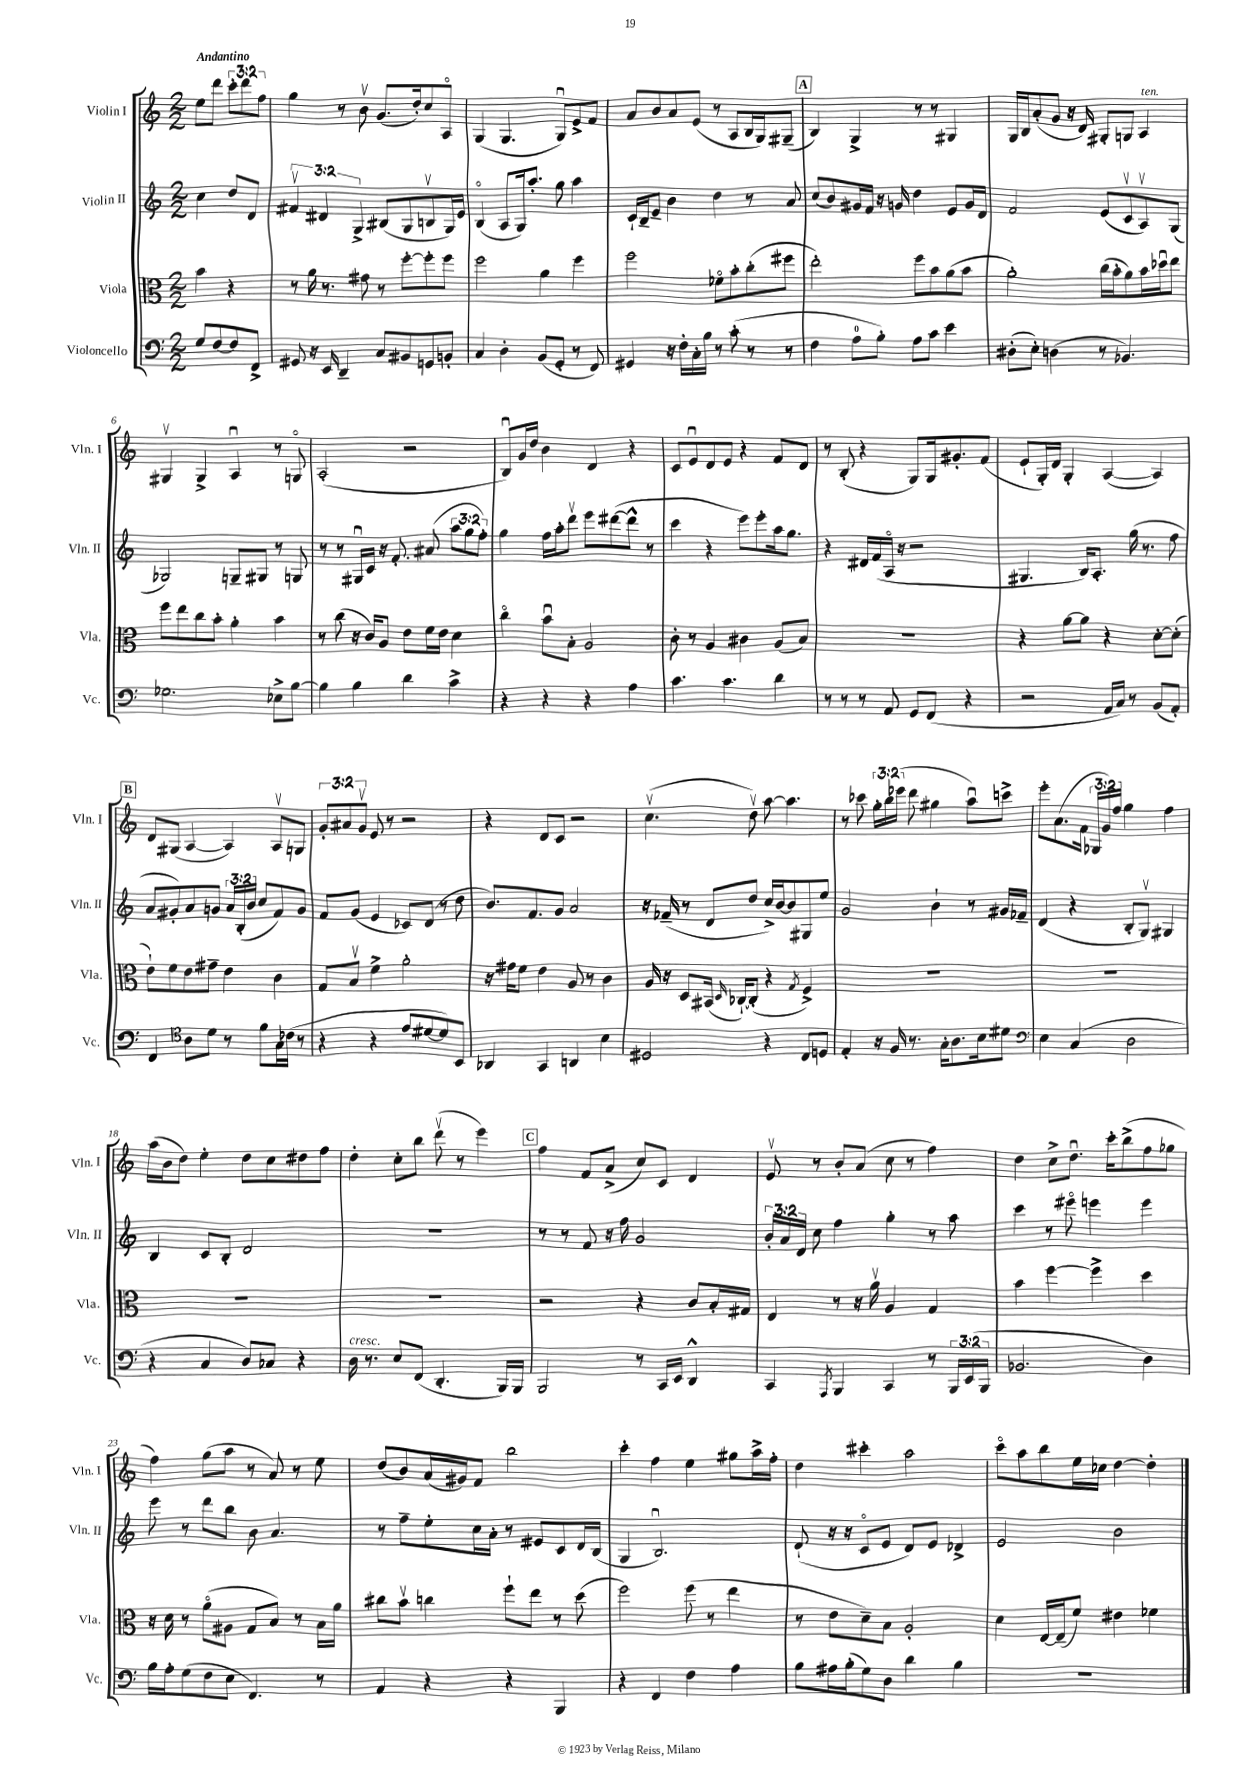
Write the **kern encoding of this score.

**kern	**kern	**kern	**kern
*part4	*part3	*part2	*part1
*staff4	*staff3	*staff2	*staff1
*I"Violoncello	*I"Viola	*I"Violin II	*I"Violin I
*I'Vc.	*I'Vla.	*I'Vln. II	*I'Vln. I
*clefF4	*clefC3	*clefG2	*clefG2
*k[]	*k[]	*k[]	*k[]
*M2/2	*M2/2	*M2/2	*M2/2
=	=	=	=
!	!	!	!LO:TX:a:B:t=Andantino
8G/L	4b\	4cc\	8ee\L
[8F/	.	.	8ddd\J
8F/]	4r	8dd/L	12ccc'\L
.	.	.	12ddd\
8FF^/J	.	8d/J	.
.	.	.	12ff\J
=1	=1	=1	=1
8GG#X/	8r	6f#Xv/	4gg\
16r	16a\	.	.
.	.	6d#X/	.
16EE/	8.r	.	.
4DD~/	.	.	8r
.	.	6G^/	.
.	8g#X\	.	8bv\
8C/L	8r	(8B#X/L	(8.g/L
8BB#X/	[8ff'\L	8G/	.
.	.	.	16dd'/k)
8GGn/	8ff'\]	8Bnv/	8cc/
8BBn'/J	8ff\J	16G/L)	8A/J
.	.	16e/JJ	.
=2	=2	=2	=2
4C/	2ff\	(4B/	(4G/
4D'\	.	8A/L	4.G/
.	.	16G/k)	.
.	.	8.aa'/J	.
(8BB/L	4a\	.	.
8GG'/J	.	8gg\	8Gu/L)
8r	4ff\	4aa\	8e^/
8FF/)	.	.	8f/J
=3	=3	=3	=3
4GG#X/	2ff\	16c`/LL	8a/L
.	.	16B~/J	.
.	.	8e~/J	8b/
16r	.	4b\	8a/
16F'\LL	.	.	.
16C'\	.	.	(8e/J
16B\JJ	.	.	.
8r	8f-X\L	4dd\	8r
(8c'\	8b'\	.	8A/L
8r	(8cc'\	8r	16B/L
.	.	.	16G/J)
8r	8ff#X\J	8a/	(8G#X~/J
!!LO:REH:place=s1:t=A
=4	=4	=4	=4
4F\	2ee'\)	(8cc/L	4B/)
.	.	8b/)	.
8A\L	.	16g#X/L	4G^/
.	.	16f/JJ	.
8B'\J)	.	16r	.
.	.	16gn/	.
8A\L	8ff\L	4dd\	8r
8c\J	8b\	.	8r
4e\	(8a\	8e/L	4G#X/
.	8b\J	16g/L	.
.	.	16d/JJ	.
=5	=5	=5	=5
(8D#X'\L	2a'\)	2f/	16G/LL
.	.	.	16B/J
8E'\J)	.	.	(8a'/
(4Dn\	.	.	8g/J
.	.	.	16r
.	.	.	16d/)
8r	(16cc\LL	(8e/L	8G#X'/L
.	16b'\J	.	.
4.BB-X/)	8a\)	8cv/	8Gn/J
!	!	!	!LO:TX:a:i:t=ten.
.	16b\L	8Av/)	4A/
.	16dd-Xu\J	.	.
.	8ee\J	(8G/J	.
!!LO:LB:g=z
=6	=6	=6	=6
2.G-X\	8ff\L	2G-X/)	4G#Xv/
.	8ee\	.	.
.	8cc\	.	4G#^/
.	8b'\J	.	.
.	4a'\	8Gn~/L	4Au/
.	.	8G#X/J	.
8E-X^\L	4b\	8r	8r
[8B\J	.	8Gn/	8Gn/
=7	=7	=7	=7
4B\]	8r	8r	(2A'/
.	(8cc\	8r	.
4B\	16r	16G#Xu/LL	.
.	16c/KL)	16c/JJ	.
.	8A/J	16r	.
.	.	8.f'/	.
4d\	8e\L	.	2r
.	16f\L	(8a#X/	.
.	16e\JJ	.	.
4c^\	4d\	12aa\L	.
.	.	12gg\	.
.	.	12ff'\J)	.
=8	=8	=8	=8
4r	4cc\	4gg\	8Bu/L)
.	.	.	16g/L
.	.	.	16dd/JJ
4r	8bu\L	16ff\LL	4b\
.	.	16aa'\J	.
.	8B'\J	8dddv\J	.
4r	2A/	8eee\L	4d/
.	.	([8ddd#X\	.
4A\	.	8ddd#^^\J]	4r
.	.	8r	.
=9	=9	=9	=9
4.c\	8c'\	4ccc\	8c/L
.	8r	.	8eu/
.	4A/	4r	8d/
4.c\	.	.	8e/J
.	4c#X\	8eee\L)	4r
.	.	8eee'\	.
4d\	(8A/L	16aa\k	8f/L
.	.	8.gg\J	.
.	8B/J)	.	8d/J
=10	=10	=10	=10
8r	1r	4r	8r
8r	.	.	(8B'/
8r	.	16d#X/LL	4r
.	.	(16f/	.
8AA/	.	16A/JJ	.
.	.	16r	.
8GG/L	.	2r	8G/L)
(8FF/J	.	.	16G/k
.	.	.	8.g#X'/
4r	.	.	.
.	.	.	(8f/J
=11	=11	=11	=11
2r	4r	4.G#X/	8e`/L
.	.	.	16G'/L)
.	.	.	16d/JJ
.	[8a\L	.	4G'/
.	8a\J]	16B/KL)	.
.	.	8.A'/J	.
16AA/LL	4r	.	([4A/
16C/JJ)	.	.	.
8r	.	(16gg\	.
.	.	8.r	.
(8BB/L	[8d'\L	.	4A/])
8AA'/J)	(8d'\J]	8ff\	.
!!LO:LB:g=z
!!LO:REH:place=s1:t=B
=12	=12	=12	=12
4FF/	8e`\L)	8a/L	8d/L
.	8f\	8g#X'/)	(8G#X/J
*clefC4	*	*	*
8A\L	8e\	8a/	[4A/
8d\J	8g#X~\J	8gn/J	.
8r	4e\	24a/LL	4A/])
.	.	(24B'/	.
.	.	24b/JJ	.
8f\L	.	8cc/L	.
16G\L	4c\	8f/)	8Av/L
(16c-X\JJ	.	.	.
8r	.	8g/J	8Gn/J
=13	=13	=13	=13
4r	8G/L	8f/L	12g'/L
.	.	.	12a#X/
.	8Bv/J	(8g/J	.
.	.	.	12gv/J
4r	4f^\	4e/	8e/
.	.	.	8r
8e/L	2a'\	8c-X/L)	2r
[8d#X/	.	(8d/J	.
8d#/])	.	8r	.
8BB/J	.	8dd\	.
=14	=14	=14	=14
4AA-X/	16r	8.b/L)	4r
.	16g#X\KL	.	.
.	8f\J	.	.
.	.	8.f/	.
4GG/	4e\	.	8d/L
.	.	8g/J	8c/J
4AAn/	8A/	2a/	2r
.	8r	.	.
4B\	4c\	.	.
=15	=15	=15	=15
2D#X/	16A/	16r	(4.ccv\
.	16r	(16f-X~/	.
.	8D/L	8r	.
.	(16BB#X/Jk	8d/L	.
.	16qqD/	.	.
.	[16C-X`/KL)	.	.
.	(8C-'/J]	8dd/J	8ddv\)
4r	4r	16cc^/LL)	[8aa\
.	.	[16b/J	.
.	.	8b/]	4.aa\]
.	8qG/	.	.
8C/L	4F^/)	8G#X/	.
8Dn/J	.	8ee/J	.
=16	=16	=16	=16
4E'/	1r	2g/	8r
.	.	.	8ccc-X\
16r	.	.	24gg'\LL
.	.	.	24bb\
16F/	.	.	.
.	.	.	(24eee-X\JJ
8.r	.	.	8ddd\
.	.	4b`\	4gg#X\
16G'\KL	.	.	.
8.A\	.	.	.
.	.	8r	8aau\L)
16B\k	.	.	.
8d#X\J	.	16g#X/LL	8cccn^\J
.	.	16f-X~/JJ	.
=17	=17	=17	=17
*clefF4	*	*	*
4E\	1r	(4d/	8eee'\L
.	.	.	(8.a\
(4C/	.	4r	.
.	.	.	16f\Jk
.	.	.	24G-X/LL
.	.	.	24g/)
.	.	.	24ff/JJ
2D\	.	8B'/L	4gg\
.	.	8Gv/J)	.
.	.	4G#X/	4ff\
!!LO:LB:g=z
=18	=18	=18	=18
4r	1r	4B/	(16aa\LL
.	.	.	16b\J
.	.	.	8dd\J)
4C/	.	8c/L	4ee'\
.	.	8B'/J	.
8D/L)	.	2d/	8dd\L
8C-X/J	.	.	8cc\
4r	.	.	8dd#X\
.	.	.	8ff\J
=19	=19	=19	=19
!LO:TX:a:i:t=cresc.	!	!	!
16D\	1r	1r	4dd'\
8.r	.	.	.
8E/L	.	.	8cc'\L
(8FF/J	.	.	8bb\J
4.DD'/	.	.	(8dddv\
.	.	.	8r
.	.	.	4eee\)
16BBB/LL)	.	.	.
16BBB/JJ	.	.	.
!!LO:REH:place=s1:t=C
=20	=20	=20	=20
2BBB/	2r	8r	4ff\
.	.	8r	.
.	.	8f/	8f/L
.	.	16r	(8a^/J
.	.	16ff\	.
8r	4r	2g/	8cc/L)
16CC/LL	.	.	8c/J
16EE/JJ	.	.	.
4DD^^/	8c/L	.	4d/
.	16B'/L	.	.
.	16G#X/JJ	.	.
=21	=21	=21	=21
4CC/	4E/	24b'/LL	8ev/
.	.	24a/	.
.	.	24d/JJ	.
.	.	8cc\	8r
8qAAA/	.	.	.
4BBB/	8r	4ff\	8b'/L
.	16r	.	(8a/J
.	16av\	.	.
4CC/	4A/	4gg'\	8cc\
.	.	.	8r
8r	4G/	8r	4ff\)
24BBB/LL	.	8aa\	.
(24EE/	.	.	.
24BBB/JJ	.	.	.
=22	=22	=22	=22
2.BB-X/	4b\	4ccc\	4dd\
.	[4ff\	8r	8cc^\L
.	.	8eee#X\	8.ddu\J
.	4ff^\]	4eeen\	.
.	.	.	16ccc'\KL
.	.	.	(8bb^\
4D\)	4dd\	4eee\	8ff\
.	.	.	8gg-X\J
!!LO:LB:g=z
=23	=23	=23	=23
16B\LL	16r	8eee\	4ff\)
16A'\J	16d\	.	.
(8G\	8r	8r	.
8F\	(8a\L	8ddd\L	(8gg\L
8E\J	8A#X\J	8bb\J	8aa\J
4.FF/)	8G/L	8b\	8r
.	8B/J)	4.a/	8a/)
.	8r	.	8r
8r	16B\LL	.	8ee\
.	16a\JJ	.	.
=24	=24	=24	=24
4AA/	8cc#X\L	8r	(8dd/L
.	8bv\J	8ff~\L	8b/)
4r	4ccn\	8ee'\	(16a/L
.	.	.	16g#X/J)
.	.	16cc\L	8f/J
.	.	16a'\JJ	.
4r	8ff`\L	8r	2bb\
.	8ee\J	8e#X/L	.
4BBB/	8r	8c/	.
.	(8dd\	16d/L	.
.	.	(16B/JJ	.
=25	=25	=25	=25
4r	2ff\)	4G/	4ccc'\
4FF/	.	2.Bu/)	4ff\
4F\	(8ff\	.	4ee\
.	8r	.	.
4A\	4ee\	.	8gg#X\L
.	.	.	16aa^\L
.	.	.	16ff'\JJ
=26	=26	=26	=26
8B\L	8r	(8d`/	4dd\
16A#X\L	8e\L	16r	.
(16B'\J	.	16r	.
8G\)	8d~\)	8c/L	4ccc#X'\
8D\J	8B\J	8e/J	.
4d\	2A'/	8d/L)	2aa\
.	.	8e/J	.
4B\	.	4d-X^/	.
=27	=27	=27	=27
1r	4d\	2e/	8ccc\L
.	.	.	8aa\
.	[16E/LL	.	8bb\
.	(16E~/J]	.	.
.	8f/J)	.	16ee\L
.	.	.	16cc-X\JJ
.	4e#X\	2b\	[4dd\
.	4f-X\	.	4dd'\]
==	==	==	==
*-	*-	*-	*-
